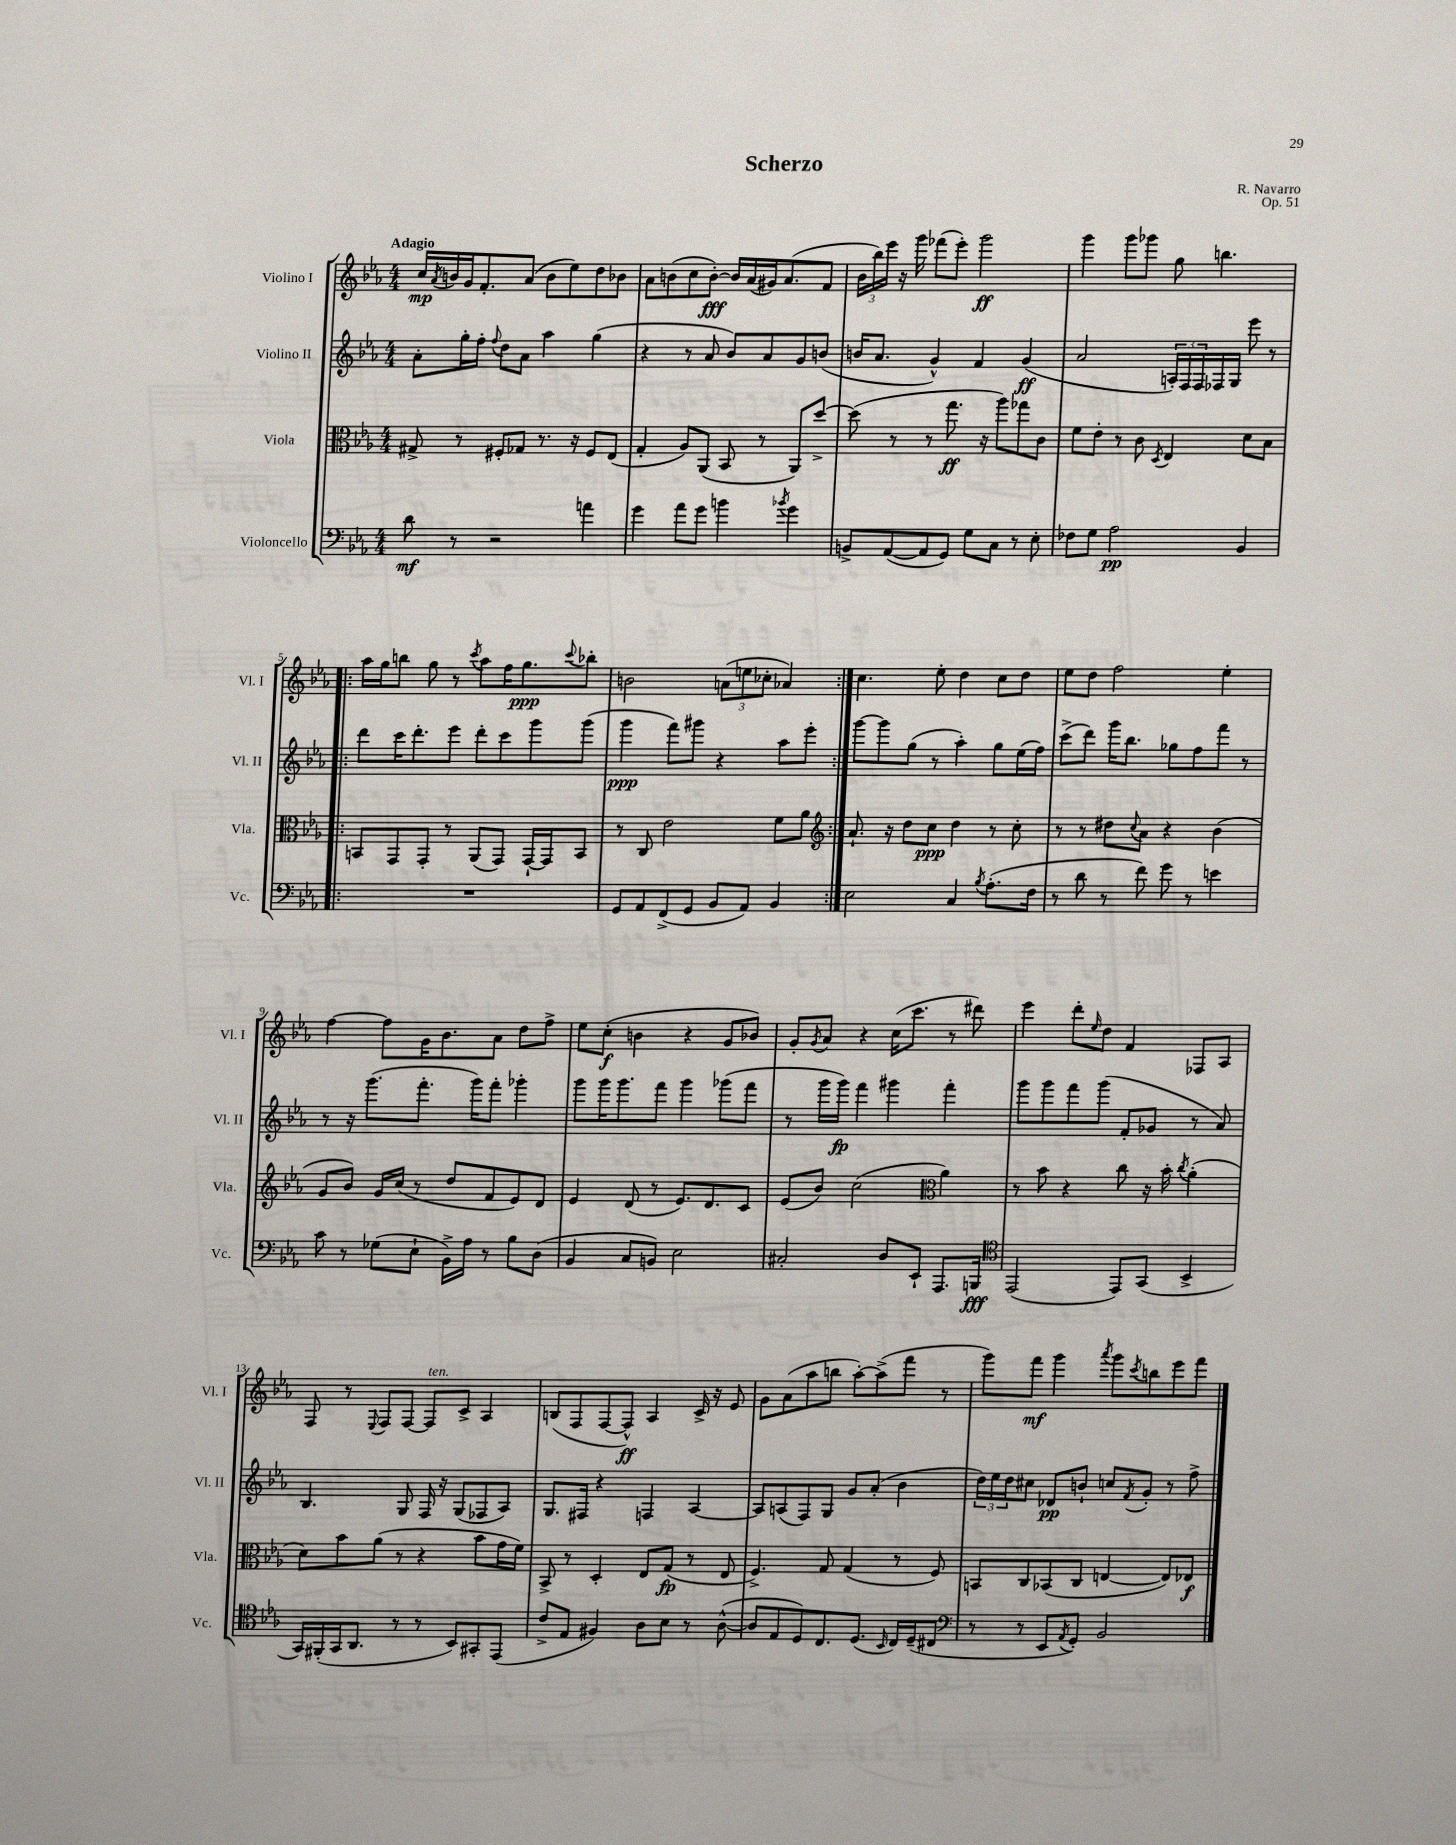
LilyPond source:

\header { title = "Scherzo" composer = "R. Navarro" opus = "Op. 51" }
<<
\new StaffGroup <<
\new Staff = "s0" \with { instrumentName = "Violino I" shortInstrumentName = "Vl. I" } {
    \clef treble \key ees \major \numericTimeSignature \time 4/4 \tempo "Adagio"
    c''16\mp \acciaccatura { aes'8 } b'16 g'16 f'8.-. aes'8( b'8 ees''8) d''8 bes'8 |
    aes'8 b'8( c''8 b'8~-.\fff) b'16 aes'16( gis'16) aes'8.( f'8 |
    \tuplet 3/2 { bes'16 bes''16) ees'''16 } r16 g'''16 fes'''8( ees'''8-.) g'''2\ff |
    g'''4 g'''8 ges'''8 g''8 b''4. |
    \repeat volta 2 { aes''16 g''16 b''8 g''8 r8 \acciaccatura { c'''8 } aes''8 f''16 g''8.\ppp \appoggiatura { c'''8 } bes''8-. |
    b'2 \tuplet 3/2 { a'8( e''8 ces''8-. } aes'4) | }
    c''4. ees''8-. d''4 c''8 d''8 |
    ees''8 d''8 f''2 ees''4-. |
    f''4~ f''8 g'16 bes'8. aes'8 d''8 f''8-> |
    ees''8 c''8-.\f( b'4 r4 g'8 bes'8) |
    g'8-. \acciaccatura { g'8 } aes'8 r4 c''16( c'''8. r8 dis'''8) |
    ees'''4 d'''8-. \grace { ees''16 } d''8 f'4 fes8 aes8 |
    f8 r8 \appoggiatura { ees8 } f8 f8~ f8^\markup { \italic "ten." } c'8-> aes4 |
    b8( f8 f8~ f8-^\ff) aes4 c'16-> r16 ees'8 |
    g'8 aes'8( aes''8 b''8 aes''8~-.) aes''8->( f'''8 r8 |
    g'''8) f'''8\mf g'''4 \acciaccatura { aes'''8 } g'''8 \acciaccatura { c'''8 } b''8 ees'''8 f'''8 \bar "|." |
}
\new Staff = "s1" \with { instrumentName = "Violino II" shortInstrumentName = "Vl. II" } {
    \clef treble \key ees \major \numericTimeSignature \time 4/4
    aes'8-. g''16-. f''16-. \appoggiatura { f''8 } d''8 aes'8 aes''4 g''4( |
    r4 r8 aes'8 bes'8) aes'8 g'8 b'8( |
    b'16 aes'8. g'4-^) f'4 g'4\ff( |
    aes'2 \tuplet 3/2 { a16-.) f16 f16 } fes16 g16 ees'''8 r8 |
    \repeat volta 2 { d'''8 c'''16 d'''8.-. ees'''8 d'''8-. c'''8 g'''8 g'''8( |
    g'''4\ppp f'''8) gis'''8 r4 aes''8 ees'''8-. | }
    g'''8~ g'''8 g''8( r8 aes''4-.) g''8 ees''16( f''16) |
    c'''8->( d'''8) g'''16 bes''8. ges''8 f''8 f'''8 r8 |
    r8 r16 g'''8.( f'''8.-. g'''16) f'''8-. ges'''4-. |
    g'''8 g'''16 g'''8. f'''8 g'''4 ges'''8( f'''8 |
    r8 g'''16 g'''16\fp) f'''4 gis'''4 f'''4-. |
    g'''8 g'''8 f'''8 g'''8( f'8-. ges'8 r8 aes'8) |
    bes4. g8 f16 r16 g8( fes8 aes8) |
    g8. fis16 r4 f4 aes4~ |
    aes8 a8( f8) g8 g'8 aes'8-.( bes'4 |
    \tuplet 3/2 { d''16) ees''16 d''16 } cis''8 des'8\pp b'8-! c''8 \acciaccatura { f'8 } g'8-. r8 f''8-> \bar "|." |
}
\new Staff = "s2" \with { instrumentName = "Viola" shortInstrumentName = "Vla." } {
    \clef alto \key ees \major \numericTimeSignature \time 4/4
    gis8-> r8 fis8-. ges8 r8. r16 fis8 ees8( |
    g4-. aes8) aes,8( bes,8 r8 aes,8) d''8~-> |
    d''8( r8 r8 g''8.\ff r16 aes''8) ges''8 c'8 |
    f'8 ees'8-. r8 c'8 \acciaccatura { d8 } ees4 d'8 bes8 |
    \repeat volta 2 { b,8 g,8 g,8-. r8 aes,8( g,8) g,16~-! g,16 b,8 |
    r8 c8 ees'2 f'8 aes'8 | }
    \clef treble aes'8.-! r16 d''8 c''8\ppp d''4 r8 c''8-. |
    r8 r8 dis''8 \appoggiatura { c''8 } aes'8 r4 bes'4( |
    g'8 bes'8) g'16 c''16( r8 d''8 f'8 ees'8) d'8 |
    ees'4 d'8( r8 ees'8.) d'8. c'8 |
    ees'8( bes'8) c''2( \clef alto aes'4) |
    r8 bes'8 r4 c''8 r16 bes'16-. \acciaccatura { c''8 } aes'4-.( |
    d'8) bes'8 aes'8( r8 r4 bes'8 g'16 f'16) |
    bes,8-> r8 d4-. ees8 g8\fp( r8 ees8 |
    f4.->) g8 g4( r8 f8) |
    b,8 c8 bes,8( c8 e4~ e8) ees8\f \bar "|." |
}
\new Staff = "s3" \with { instrumentName = "Violoncello" shortInstrumentName = "Vc." } {
    \clef bass \key ees \major \numericTimeSignature \time 4/4
    d'8\mf r8 r2 a'4 |
    g'4 aes'8 g'8 b'4 \acciaccatura { bes'8 } g'4 |
    b,8-> aes,8~( aes,8 g,8) g8 c8 r8 ees8-. |
    fes8 g8 aes2\pp bes,4 |
    \repeat volta 2 { R1 |
    g,8 aes,8 f,8->( g,8 bes,8 aes,8) bes,4 | }
    ees2 c4 \acciaccatura { bes8 } aes8.-.( f16 |
    r8 d'8 r8 f'8) g'8 r8 e'4 |
    c'8 r8 ges8( ees8-! bes,16->) aes16 r8 bes8 d8( |
    bes,4 c8 b,8) ees2 |
    cis2-. d8 ees,8-! aes,,8. b,,16\fff |
    \clef tenor ees,2( ees,8) g,8( bes,4-> |
    g,16) fis,16-.( g,16 aes,8. r8 r8 bes,8) gis,8-. ees,8( |
    c'8-> ees8 fis4) aes8 bes8 r8 aes8~-^( |
    aes8 ees8 d8) c8. d8.( \grace { bes,16 } c16) d16--( cis8 |
    \clef bass r8 r8 ees,8 \acciaccatura { aes,8 } g,8-.) bes,2 \bar "|." |
}
>>
>>
